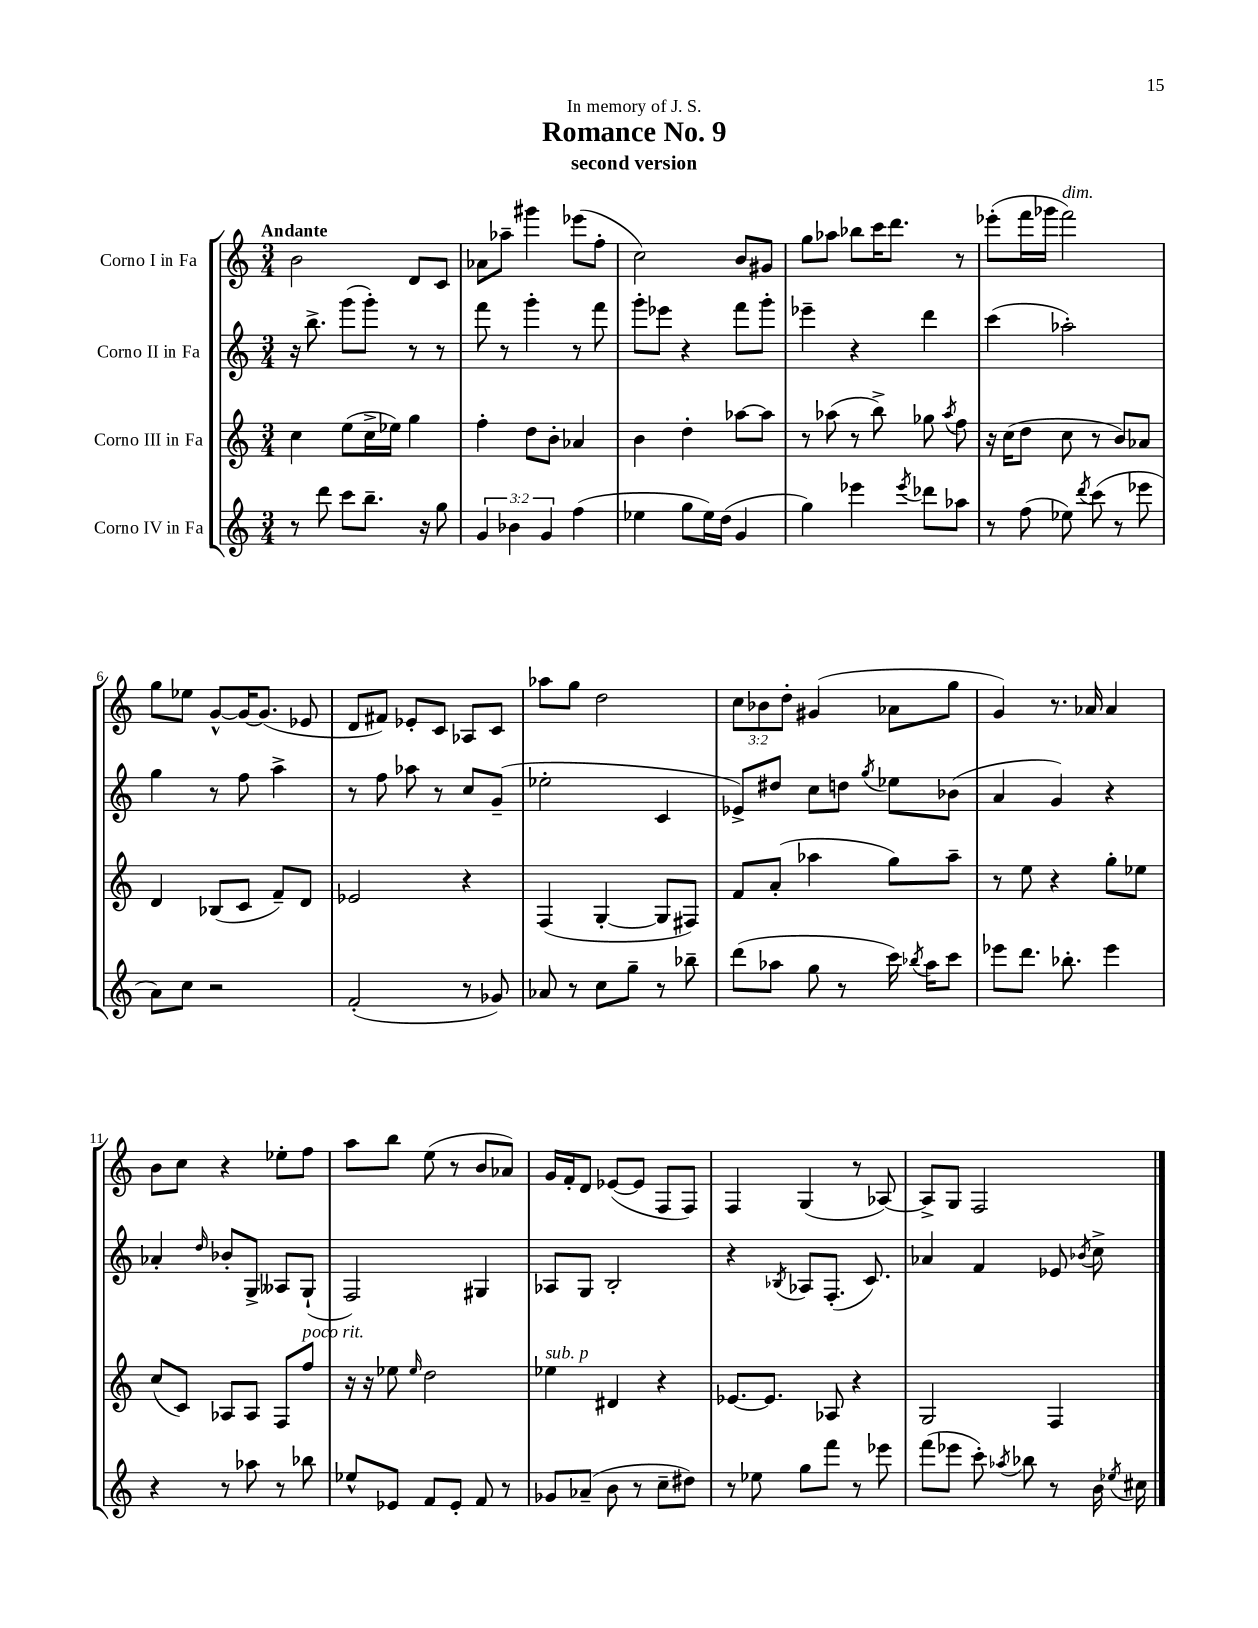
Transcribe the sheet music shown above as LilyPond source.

\header { title = "Romance No. 9" subtitle = "second version" dedication = "In memory of J. S." }
<<
\new StaffGroup <<
\new Staff = "s0" \with { instrumentName = "Corno I in Fa" } {
    \clef treble \key c \major \numericTimeSignature \time 3/4 \override Staff.TupletNumber.text = #tuplet-number::calc-fraction-text \tempo "Andante"
    \autoBeamOff b'2 d'8[ c'8] |
    aes'8[ aes''8]-- gis'''4 ees'''8[( f''8]-. |
    c''2) b'8[ gis'8] |
    g''8[ aes''8] bes''8[ c'''16 d'''8.] r8 |
    ees'''8[-.( f'''16 ges'''16] f'''2^\markup { \italic "dim." }) |
    g''8[ ees''8] g'8[~-^ g'16~ g'8.]( ees'8 |
    d'8[ fis'8]) ees'8[-. c'8] aes8[ c'8] |
    aes''8[ g''8] d''2 |
    \tuplet 3/2 { c''8[ bes'8 d''8]-. } gis'4( aes'8[ g''8] |
    g'4) r8. aes'16 aes'4 |
    b'8[ c''8] r4 ees''8[-. f''8] |
    a''8[ b''8] e''8( r8 b'8[ aes'8]) |
    g'16[ f'16-. d'8] ees'8[~( ees'8] f8[ f8]) |
    f4 g4( r8 aes8~) |
    aes8[-> g8] f2 \bar "|." |
}
\new Staff = "s1" \with { instrumentName = "Corno II in Fa" } {
    \clef treble \key c \major \numericTimeSignature \time 3/4
    \autoBeamOff r16 b''8.-> g'''8[( g'''8]-.) r8 r8 |
    f'''8 r8 g'''4-. r8 f'''8 |
    g'''8[-. ees'''8] r4 f'''8[ g'''8]-. |
    ees'''4-- r4 d'''4 |
    c'''4( aes''2-.) |
    g''4 r8 f''8 a''4-> |
    r8 f''8 aes''8 r8 c''8[ g'8]--( |
    ees''2-. c'4 |
    ees'8[->) dis''8] c''8[ d''8] \acciaccatura { g''8 } ees''8[ bes'8]( |
    a'4 g'4) r4 |
    aes'4-. \grace { d''16 } bes'8[-. g8]-> aeses8[ g8]-!( |
    f2) gis4 |
    aes8[ g8] b2-. |
    r4 \acciaccatura { bes8 } aes8[ f8.]-.( c'8.) |
    aes'4 f'4 ees'8 \acciaccatura { bes'8 } c''8-> \bar "|." |
}
\new Staff = "s2" \with { instrumentName = "Corno III in Fa" } {
    \clef treble \key c \major \numericTimeSignature \time 3/4
    \autoBeamOff c''4 e''8[( c''16-> ees''16]) g''4 |
    f''4-. d''8[ b'8]-. aes'4 |
    b'4 d''4-. aes''8[~ aes''8] |
    r8 aes''8( r8 b''8->) ges''8 \acciaccatura { aes''8 } f''8 |
    r16 c''16[( d''8] c''8 r8 b'8[) aes'8] |
    d'4 bes8[( c'8] f'8[--) d'8] |
    ees'2 r4 |
    f4( g4~-. g8[ fis8]) |
    f'8[ a'8]-.( aes''4 g''8[) aes''8]-- |
    r8 e''8 r4 g''8[-. ees''8] |
    c''8[( c'8]) aes8[ aes8] f8[ f''8]^\markup { \italic "poco rit." } |
    r16 r16 ees''8 \grace { ees''16 } d''2 |
    ees''4^\markup { \italic "sub. p" } dis'4 r4 |
    ees'8.[~ ees'8.] aes8 r4 |
    g2 f4 \bar "|." |
}
\new Staff = "s3" \with { instrumentName = "Corno IV in Fa" } {
    \clef treble \key c \major \numericTimeSignature \time 3/4 \override Staff.TupletNumber.text = #tuplet-number::calc-fraction-text
    \autoBeamOff r8 d'''8 c'''8[ b''8.]-- r16 g''8 |
    \tuplet 3/2 { g'4 bes'4 g'4 } f''4( |
    ees''4 g''8[ ees''16) d''16]( g'4 |
    g''4) ees'''4 \acciaccatura { ees'''8 } des'''8[ aes''8] |
    r8 f''8( ees''8) \acciaccatura { d'''8 } c'''8( r8 ees'''8 |
    a'8[) c''8] r2 |
    f'2-.( r8 ges'8) |
    aes'8 r8 c''8[ g''8]-- r8 bes''8-- |
    d'''8[( aes''8] g''8 r8 c'''16) \acciaccatura { bes''8 } aes''16[ c'''8] |
    ees'''8[ d'''8.] bes''8.-. ees'''4 |
    r4 r8 aes''8 r8 bes''8 |
    ees''8[-^ ees'8] f'8[ ees'8]-. f'8 r8 |
    ges'8[ aes'8]--( b'8 r8 c''8[-- dis''8]) |
    r8 ees''8 g''8[ f'''8] r8 ees'''8 |
    f'''8[( ees'''8] c'''8-.) \acciaccatura { aes''8 } bes''8 r8 b'16 \acciaccatura { ees''8 } cis''16 \bar "|." |
}
>>
>>
